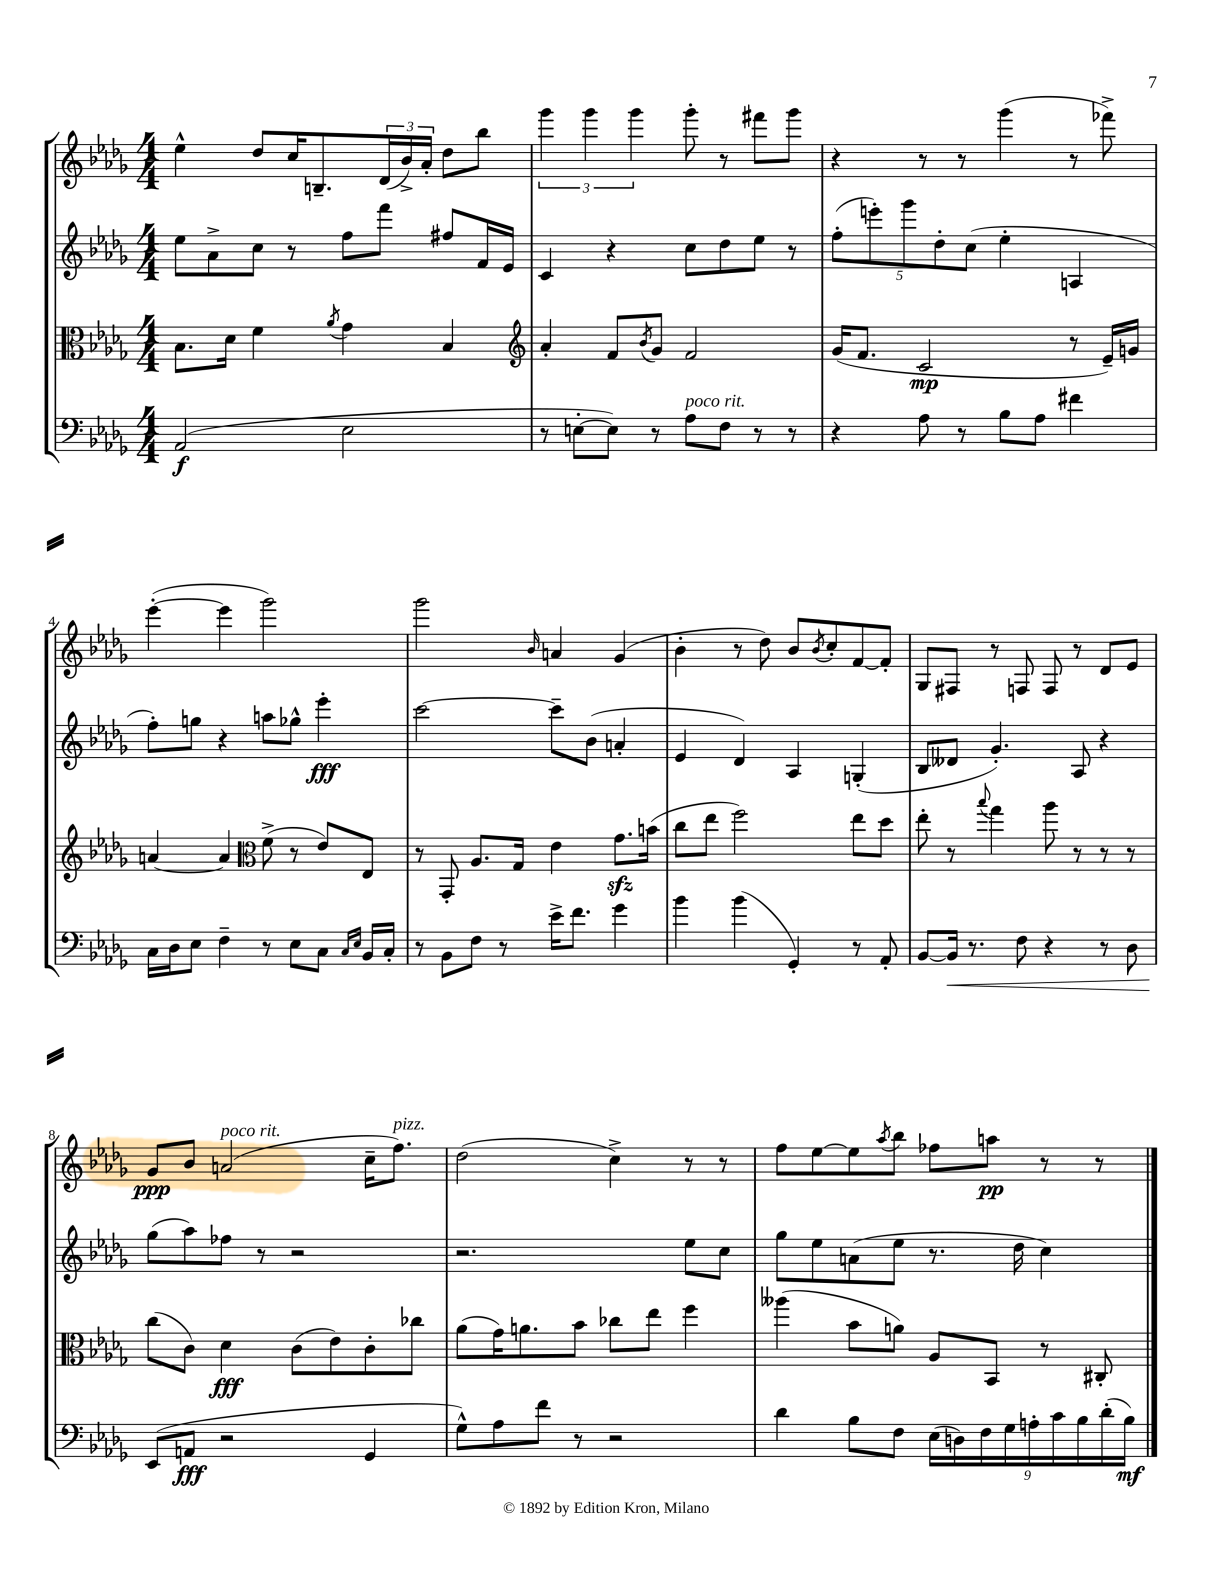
<<
\new StaffGroup <<
\new Staff = "s0" {
    \clef treble \key des \major \numericTimeSignature \time 4/4
    ees''4-^ des''8 c''16 b8.-- \tuplet 3/2 { des'16( bes'16->) aes'16-. } des''8 bes''8 |
    \tuplet 3/2 { ges'''4 ges'''4 ges'''4 } ges'''8-. r8 fis'''8 ges'''8 |
    r4 r8 r8 ges'''4( r8 fes'''8->) |
    ees'''4~-.( ees'''4 ges'''2) |
    ges'''2 \grace { bes'16 } a'4 ges'4( |
    bes'4-. r8 des''8) bes'8 \acciaccatura { bes'8 } c''8-. f'8~ f'8-. |
    ges8 fis8 r8 f8 f8 r8 des'8 ees'8 |
    ges'8\ppp bes'8 a'2^\markup { \italic "poco rit." }( c''16-- f''8.^\markup { \italic "pizz." }) |
    des''2( c''4->) r8 r8 |
    f''8 ees''8~ ees''8 \acciaccatura { aes''8 } bes''8 fes''8 a''8\pp r8 r8 \bar "|." |
}
\new Staff = "s1" {
    \clef treble \key des \major \numericTimeSignature \time 4/4
    ees''8 aes'8-> c''8 r8 f''8 f'''8 fis''8 f'16 ees'16 |
    c'4 r4 c''8 des''8 ees''8 r8 |
    \tuplet 5/4 { f''8-.( e'''8-.) ges'''8 des''8-. c''8( } ees''4-. a4 |
    f''8-.) g''8 r4 a''8 ges''8-^ ees'''4-.\fff |
    c'''2~ c'''8-- bes'8( a'4-. |
    ees'4 des'4) aes4 g4-.( |
    bes8 deses'8 ges'4.-.) aes8 r4 |
    ges''8( aes''8) fes''8 r8 r2 |
    r2. ees''8 c''8 |
    ges''8 ees''8 a'8( ees''8 r8. des''16 c''4) \bar "|." |
}
\new Staff = "s2" {
    \clef alto \key des \major \numericTimeSignature \time 4/4
    bes8. des'16 f'4 \acciaccatura { aes'8 } ges'4 bes4 |
    \clef treble aes'4-. f'8 \acciaccatura { bes'8 } ges'8 f'2 |
    ges'16( f'8. c'2\mp r8 ees'16--) g'16 |
    a'4~ a'4 \clef alto f'8->( r8 ees'8) ees8 |
    r8 ges,8-. aes8. ges16 ees'4 ges'8.\sfz b'16( |
    c''8 ees''8 f''2) ees''8 des''8 |
    ees''8-. r8 \appoggiatura { bes''8 } ges''4 aes''8 r8 r8 r8 |
    c''8( c'8) des'4\fff c'8( ees'8) c'8-. ces''8 |
    aes'8( ges'16) a'8. bes'8 ces''8 ees''8 f''4 |
    aeses''4( bes'8 a'8) aes8 bes,8 r8 cis8-. \bar "|." |
}
\new Staff = "s3" {
    \clef bass \key des \major \numericTimeSignature \time 4/4
    aes,2\f( ees2 |
    r8 e8~-. e8) r8 aes8^\markup { \italic "poco rit." } f8 r8 r8 |
    r4 aes8 r8 bes8 aes8 fis'4 |
    c16 des16 ees8 f4-- r8 ees8 c8 \grace { c16 ees16 } bes,16 c16-. |
    r8 bes,8 f8 r8 ees'16-> f'8. ges'4 |
    bes'4 bes'4( ges,4-.) r8 aes,8-. |
    bes,8~ bes,16\< r8. f8 r4 r8 des8 |
    ees,8\!( a,8\fff r2 ges,4 |
    ges8-^) aes8 f'8 r8 r2 |
    des'4 bes8 f8 \tuplet 9/8 { ees16( d16) f16 ges16 a16-. c'16 bes16 des'16-.( bes16\mf) } \bar "|." |
}
>>
>>
